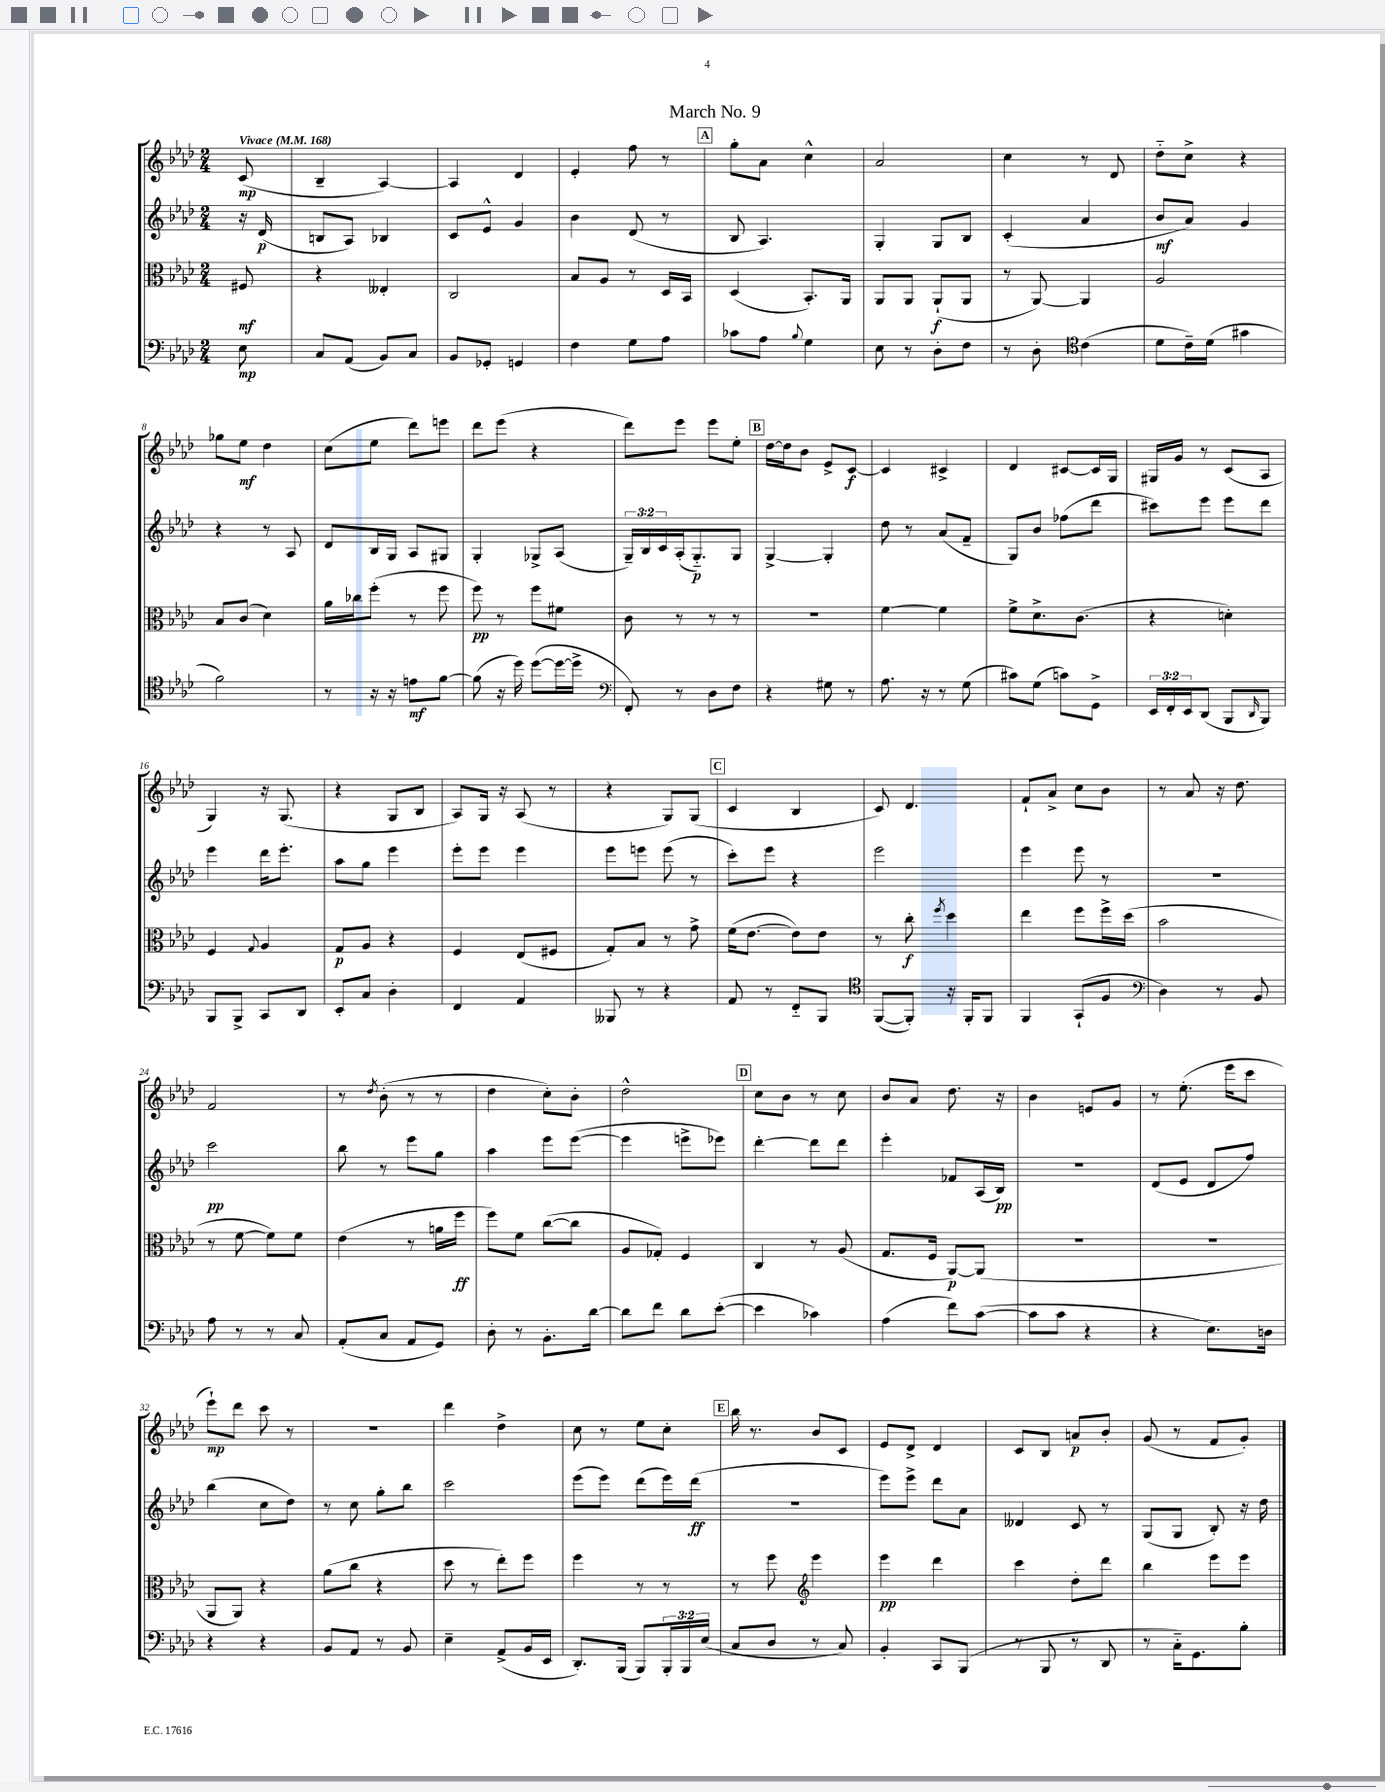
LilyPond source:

\header { title = "March No. 9" }
<<
\new StaffGroup <<
\new Staff = "s0" {
    \clef treble \key aes \major \numericTimeSignature \time 2/4 \partial 8 \tempo "Vivace" 4 = 168
    c'8\mp( |
    bes4-- aes4~) |
    aes4 des'4 |
    ees'4-. f''8 r8 |
    \mark \markup { \box "A" } g''8-. aes'8 c''4-^ |
    aes'2 |
    c''4 r8 des'8 |
    des''8-_ c''8-> r4 |
    ges''8 ees''8\mf des''4 |
    c''8( ees''8 des'''8) e'''8 |
    des'''8 ees'''8( r4 |
    des'''8) ees'''8 ees'''8 ees''8-. |
    \mark \markup { \box "B" } des''16~ des''16 bes'8 ees'8-> c'8~\f |
    c'4 cis'4-> |
    des'4 cis'8~ cis'16 g16 |
    gis16 g'16 r8 c'8( aes8 |
    g4) r16 g8.( |
    r4 g8 bes8 |
    aes8) g16 r16 aes8( r8 |
    r4 g8) g8( |
    \mark \markup { \box "C" } c'4 bes4 |
    c'8) des'4. |
    f'8-! aes'8-> c''8 bes'8 |
    r8 aes'8 r16 des''8. |
    f'2 |
    r8 \acciaccatura { des''8 } bes'8-.( r8 r8 |
    des''4 c''8-.) bes'8-. |
    des''2-^ |
    \mark \markup { \box "D" } c''8 bes'8 r8 c''8 |
    bes'8 aes'8 des''8. r16 |
    bes'4 e'8 g'8 |
    r8 ees''8.-.( ees'''16 c'''8 |
    ees'''8-!\mp) des'''8 c'''8 r8 |
    r2 |
    des'''4 des''4-> |
    c''8 r8 ees''8 c''8-. |
    \mark \markup { \box "E" } bes''16 r8. bes'8 c'8 |
    ees'8 des'8-> des'4 |
    c'8 bes8 a'8\p bes'8-. |
    g'8( r8 f'8 g'8-.) \bar "|." |
}
\new Staff = "s1" {
    \clef treble \key aes \major \numericTimeSignature \time 2/4 \override Staff.TupletNumber.text = #tuplet-number::calc-fraction-text \partial 8
    r16 des'16\p( |
    b8 aes8) bes4 |
    c'8 ees'8-^ g'4 |
    bes'4 des'8( r8 |
    \mark \markup { \box "A" } bes8 aes4.) |
    g4-. g8 bes8 |
    c'4-.( aes'4 |
    bes'8\mf aes'8) g'4 |
    r4 r8 aes8 |
    des'8 bes16 g16 aes8 gis8 |
    g4-. ges8-> aes8( |
    \tuplet 3/2 { g16--) bes16 c'16 } aes16-.( g8.-_\p) g8 |
    \mark \markup { \box "B" } g4~-> g4-. |
    des''8 r8 aes'8( f'8-- |
    g8) bes'8 fes''8( des'''8 |
    cis'''8) ees'''8 ees'''8 des'''8 |
    ees'''4 des'''16 ees'''8.-. |
    aes''8 g''8 ees'''4 |
    ees'''8-. ees'''8 ees'''4 |
    ees'''8 e'''8 e'''8( r8 |
    \mark \markup { \box "C" } c'''8-.) ees'''8 r4 |
    ees'''2 |
    ees'''4 ees'''8 r8 |
    r2 |
    c'''2\pp |
    bes''8 r8 ees'''8 g''8 |
    aes''4 ees'''8 ees'''8~( |
    ees'''4 e'''8-> ees'''8) |
    \mark \markup { \box "D" } des'''4~-. des'''8 des'''8 |
    ees'''4-. fes'8 aes16( bes16\pp) |
    r2 |
    des'8( ees'8 des'8 f''8) |
    bes''4( c''8 des''8) |
    r8 c''8 g''8-. bes''8 |
    c'''2 |
    ees'''8( ees'''8) des'''8( ees'''16) des'''16\ff( |
    \mark \markup { \box "E" } r2 |
    ees'''8) ees'''8-> des'''8 aes'8 |
    deses'4 c'8 r8 |
    g8( g8 bes8-.) r16 des''16 \bar "|." |
}
\new Staff = "s2" {
    \clef alto \key aes \major \numericTimeSignature \time 2/4 \partial 8
    fis8\mf |
    r4 eeses4-. |
    c2 |
    bes8 aes8 r8 des16 bes,16 |
    \mark \markup { \box "A" } des4( bes,8.-.) aes,16 |
    aes,8 aes,8 aes,8-!\f( aes,8 |
    r8 aes,8~) aes,4 |
    aes2 |
    bes8 c'8( des'4) |
    aes'16 ces''16 f''8-.( r8 f''8 |
    f''8\pp) r8 f''8 fis'8 |
    c'8 r8 r8 r8 |
    \mark \markup { \box "B" } R2 |
    f'4~ f'4 |
    f'8-> des'8.-> c'8.( |
    r4 d'4-.) |
    f4 \appoggiatura { g8 } aes4 |
    g8\p aes8 r4 |
    f4 ees8( fis8 |
    g8-.) bes8 r8 g'8-> |
    \mark \markup { \box "C" } f'16( ees'8.~ ees'8) ees'8 |
    r8 c''8-.\f \acciaccatura { f''8 } des''4 |
    ees''4 f''8 f''16-> des''16( |
    bes'2 |
    r8 f'8~ f'8) f'8 |
    ees'4( r8 a'16 f''16\ff |
    f''8) f'8 c''8~( c''8 |
    aes8 ges8-.) f4 |
    \mark \markup { \box "D" } c4 r8 aes8( |
    g8. f16 aes,8~\p) aes,8( |
    r2 |
    R2 |
    aes,8 aes,8) r4 |
    aes'8( c''8 r4 |
    des''8 r8 ees''8-.) f''8 |
    f''4 r8 r8 |
    \mark \markup { \box "E" } r8 f''8 \clef treble ees'''4 |
    ees'''4\pp des'''4 |
    c'''4 des''8-. des'''8 |
    bes''4 ees'''8 ees'''8 \bar "|." |
}
\new Staff = "s3" {
    \clef bass \key aes \major \numericTimeSignature \time 2/4 \override Staff.TupletNumber.text = #tuplet-number::calc-fraction-text \partial 8
    ees8\mp |
    c8 aes,8( bes,8) c8 |
    bes,8 ges,8-. g,4 |
    f4 g8 aes8 |
    \mark \markup { \box "A" } ces'8 aes8 \appoggiatura { bes8 } g4 |
    ees8 r8 des8-. f8 |
    r8 des8-. \clef tenor c'4( |
    des'8 c'16--) des'16( gis'4 |
    f'2) |
    r8 r16 r16 e'8\mf f'8~ |
    f'8( r16 des''16) des''8~( des''16~ des''16-> |
    \clef bass f,8-.) r8 des8 f8 |
    \mark \markup { \box "B" } r4 gis8 r8 |
    aes8. r16 r8 g8( |
    cis'8) g8( c'8) g,8-> |
    \tuplet 3/2 { ees,16 f,16-. ees,16 } des,8( bes,,8 \grace { des,16 } bes,,8) |
    bes,,8 bes,,8-> c,8 des,8 |
    ees,8-. c8 des4-. |
    f,4 aes,4 |
    beses,,8 r8 r4 |
    \mark \markup { \box "C" } aes,8 r8 f,8-_ bes,,8 |
    \clef tenor f,8~( f,8-.) r16 f,16-. f,8 |
    f,4 g,8-!( f8 |
    \clef bass des4) r8 bes,8 |
    aes8 r8 r8 c8 |
    aes,8-.( c8 aes,8 g,8) |
    des8-. r8 bes,8.-. des'16~ |
    des'8 f'8 des'8 ees'8~-.( |
    \mark \markup { \box "D" } ees'4 ces'4) |
    aes4( f'8) c'8~( |
    c'8 c'8 r4 |
    r4 ees8.) d16 |
    r4 r4 |
    bes,8 aes,8 r8 bes,8 |
    ees4-- aes,8->( bes,16 ees,16 |
    des,8.-.) bes,,16( bes,,8) \tuplet 3/2 { bes,,16-. bes,,16 ees16( } |
    \mark \markup { \box "E" } c8 des8 r8 c8) |
    bes,4-. c,8 bes,,8( |
    r8 bes,,8 r8 des,8 |
    r8 c16-_) g,8. bes8-. \bar "|." |
}
>>
>>
